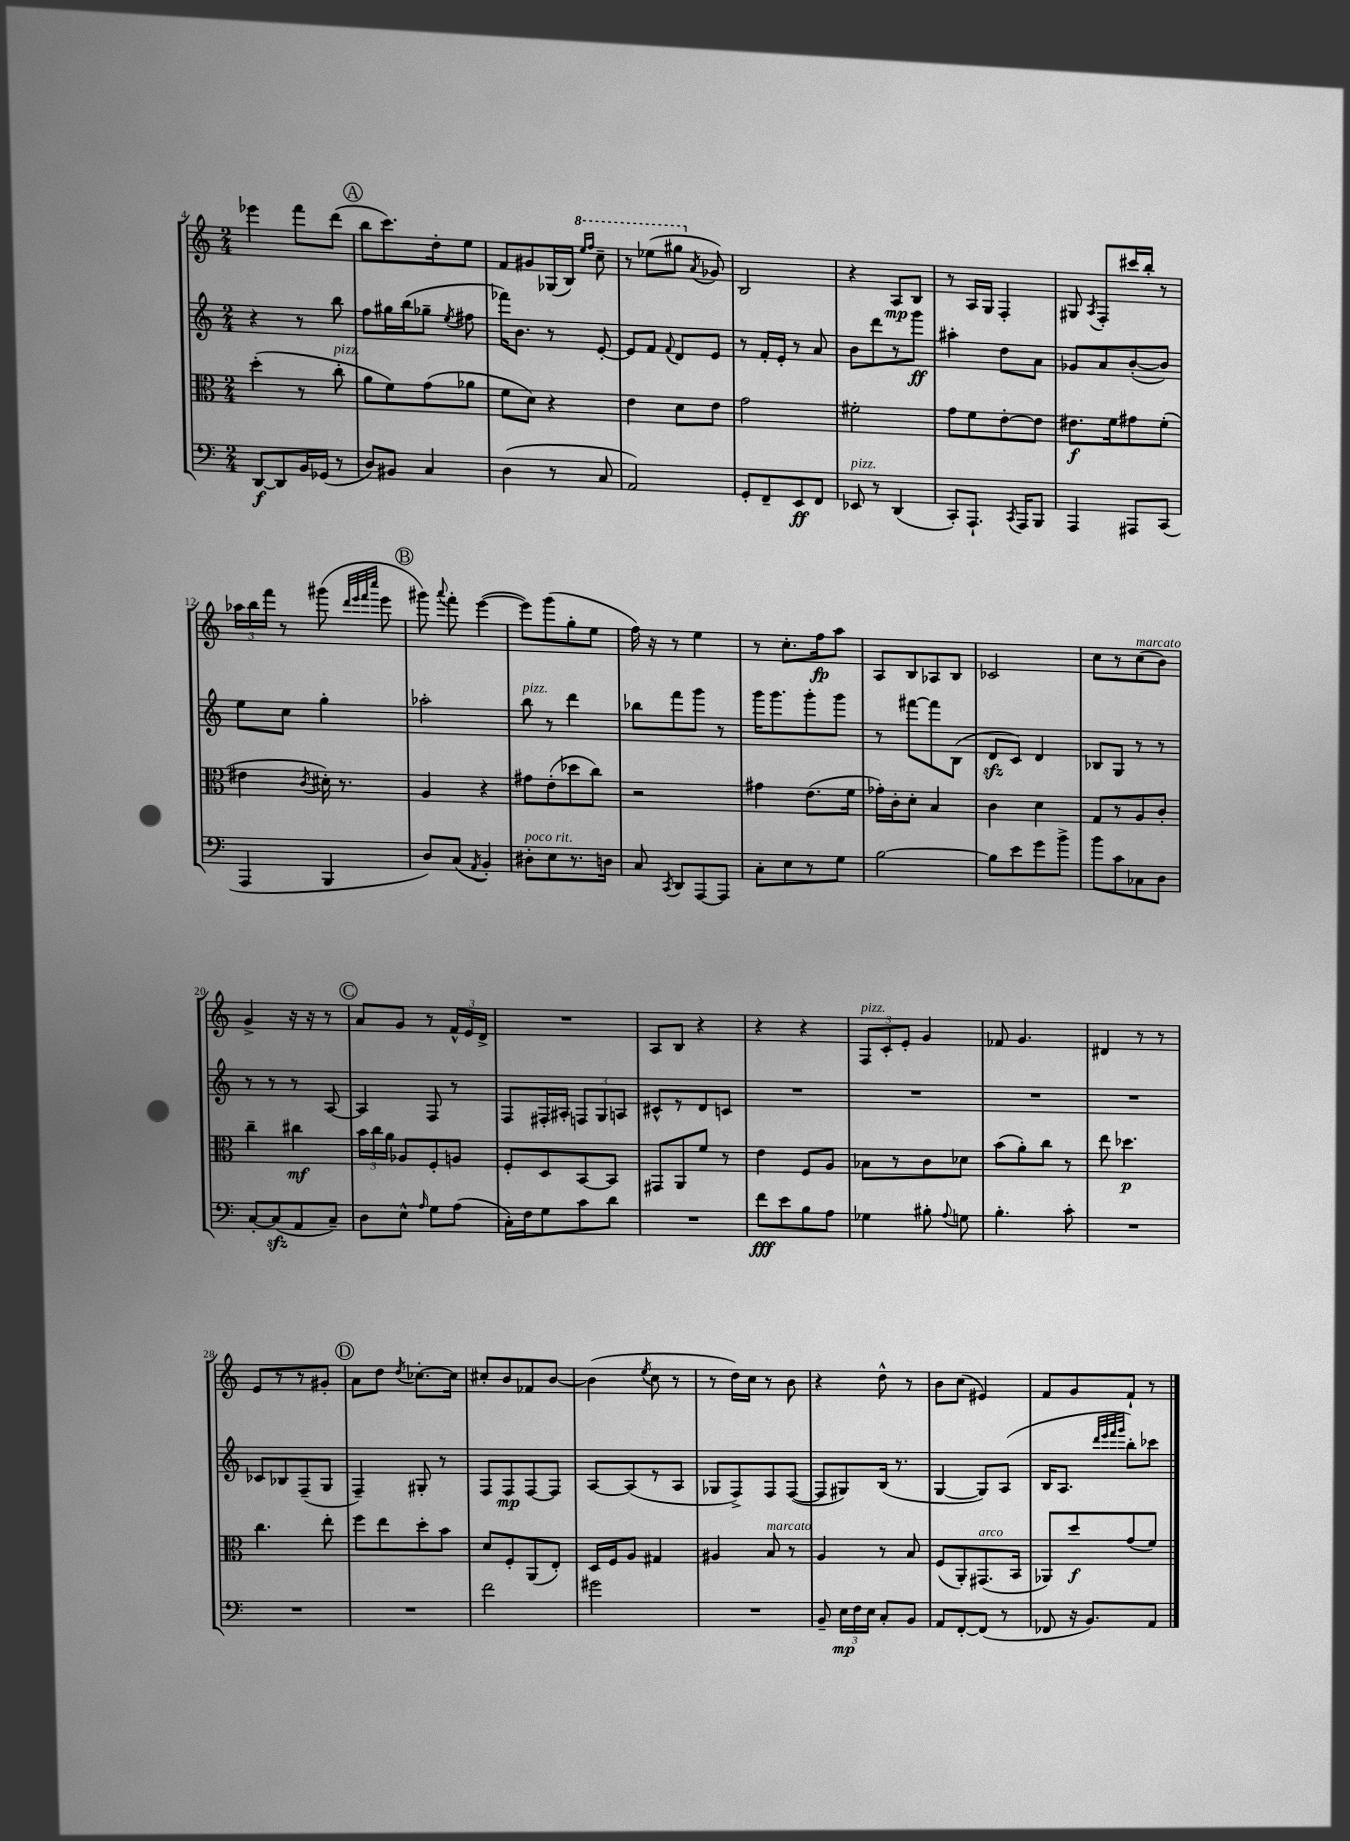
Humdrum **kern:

**kern	**kern	**kern	**kern
*staff4	*staff3	*staff2	*staff1
*clefF4	*clefC3	*clefG2	*clefG2
*k[]	*k[]	*k[]	*k[]
*M2/4	*M2/4	*M2/4	*M2/4
[8DD	(4dd'	4r	4eee-
8DD]	.	.	.
16BB	8r	8r	8fff
(16GG-	.	.	.
8r	8cc'	8bb	(8ddd
=	=	=	=
8D)	8a	8ff	8bb
8BB#	8f)	16gg#	8.ccc)
.	.	(16bb	.
4C	(8g	8gg-~	.
.	.	.	16dd'
.	.	8qee	.
.	8a-	8ff#	8ee
=	=	=	=
(4D	8f	16fff-)	8f
.	.	8.b	.
.	8d)	.	8g#
8r	4r	8r	(16G-
.	.	.	16B)
.	.	.	16qqeee
.	.	.	16qqfff
8C	.	[8e'	8ccc~
=	=	=	=
2AA)	4e	8e]	8r
.	.	8f	(8eee-
.	.	8qqf	.
.	8d	8d	8ggg#
.	.	.	8qa
.	8e	8e	8g-)
=	=	=	=
8GG'	2g	8r	2B
8FF~	.	16f'	.
.	.	16e'	.
8EE	.	8r	.
8FF	.	8a	.
=	=	=	=
8EE-	2f#'	8b	4r
8r	.	8ddd	.
(4DD	.	8r	8A
.	.	8ggg	8B
=	=	=	=
8CC')	8g	4aa#'	8r
8.AAA`	8f	.	16A
.	.	.	16G
.	[8e'	8dd	4F'
8qCC	.	.	.
16AAA	.	.	.
8BBB	8e]	8a	.
=	=	=	=
4AAA	8.e#	8g-	8G#
.	.	.	8qA
.	.	8a	8F'
.	16f	.	.
8AAA#	8g#	([8b'	16ccc#
.	.	.	16bb'
(8CC	(8f'	8b])	8r
=	=	=	=
4AAA	4e#	8ee	24aa-
.	.	.	24bb
.	.	.	24fff
.	.	8cc	8r
.	8qc	.	.
4BBB	16d#')	4gg'	(8ggg#
.	8.r	.	.
.	.	.	32qqddd
.	.	.	32qqeee
.	.	.	32qqfff
.	.	.	32qqcccc
.	.	.	8eee
=	=	=	=
8D)	4A	2aa-'	8ggg#)
.	.	.	8qqaaa
(8C	.	.	8fff'
8qAA	.	.	.
4BB')	4r	.	([4eee
=	=	=	=
8D#'	8g#	8bb	8eee])
8E	(8e'	8r	(8ggg
8.r	8dd-	4ddd	8gg'
.	8cc)	.	8ee
16D	.	.	.
=	=	=	=
8C	2r	8bb-	16ff)
.	.	.	16r
8qCC	.	.	.
8DD	.	8fff	8r
[8AAA	.	8ggg	4ee
8AAA]	.	8r	.
=	=	=	=
8C'	4g#	16ggg	8r
.	.	8.ggg	.
8E	.	.	8.cc'
8r	(8.e	8ggg'	.
.	.	.	16ff
8G	.	8ggg	8aa
.	16f	.	.
=	=	=	=
[2B	16g-')	8r	8A
.	16c'	.	.
.	8d'	[8fff#	8B
.	4B	8fff#]	8A-
.	.	(8B	8B
=	=	=	=
8B]	4c	8d	2c-
8e	.	8c)	.
8g	4d	4d	.
8b^	.	.	.
=	=	=	=
8b	8G	8B-	8cc
8c	8r	8G	8r
8C-	8A	8r	(8cc
8D	8c'	8r	8b)
=	=	=	=
[8C'	4cc~	8r	4g^
(8C]	.	8r	.
8AA	4cc#	8r	16r
.	.	.	16r
8C~)	.	[8A	8r
=	=	=	=
8D	24b	4A]	8a
.	24cc	.	.
.	24a	.	.
8E^^	8A-	.	8g
16qqA	.	.	.
8G	8F'	8F	8r
(8A	8A	8r	24f^^
.	.	.	24e
.	.	.	24d^
=	=	=	=
16C')	8F'	8F	2r
16F	.	.	.
8G	8D	16F#'	.
.	.	16A#'	.
8c	[8BB	12F	.
.	.	12G	.
8d	8BB]	.	.
.	.	12A	.
=	=	=	=
2r	8GG#	8c#^^	8A
.	8AA	8r	8B
.	8f	8d	4r
.	8r	8c	.
=	=	=	=
8f	4e	2r	4r
8e	.	.	.
8B	8F	.	4r
8A	8A	.	.
=	=	=	=
4G-	8B-	2r	12F
.	.	.	12c'
.	8r	.	.
.	.	.	12e'
8B#'	8c	.	4g
8qqA	.	.	.
8G	8d-	.	.
=	=	=	=
4.B'	(8b	2r	8f-
.	8a')	.	4.g
.	8cc	.	.
8c'	8r	.	.
=	=	=	=
2r	8ee	2r	4d#
.	4.dd-	.	.
.	.	.	8r
.	.	.	8r
=	=	=	=
2r	4.cc	8c-	8e
.	.	8B-	8r
.	.	(8F~	8r
.	8ee'	8G	8g#'
=	=	=	=
2r	8ff	4F~)	8a
.	8ee	.	8dd
.	.	.	8qdd
.	8dd'	8G#'	[8.cc-'
.	8b	8r	.
.	.	.	16cc-]
=	=	=	=
2f	8d	8F	8cc#'
.	8F'	8F	8b
.	(8AA	[8F	8f-
.	8E')	8F]	[8b
=	=	=	=
2g#	16D	[8A	(4b]
.	16F	.	.
.	8A	(8A]	.
.	.	.	8qee
.	4G#	8r	8cc
.	.	8A	8r
=	=	=	=
2r	4A#	8G-	8r
.	.	8F^)	16dd)
.	.	.	16cc
.	8B	8F	8r
.	8r	([8F	8b
=	=	=	=
8BB~	4A	8F]	4r
24E	.	8G#)	.
24F	.	.	.
24E	.	.	.
8C'	8r	(16B	8dd^^
.	.	8.r	.
8BB	8B	.	8r
=	=	=	=
8AA	(8F	[4G	8b
[8FF'	8AA')	.	(8cc
(8FF]	(8.GG#	8G])	4e#)
8r	.	(8A	.
.	16BB	.	.
=	=	=	=
8FF-	8AA-)	16B	8f
.	.	8.A	.
16r	8dd	.	8g
8.BB)	.	.	.
.	.	32qqddd	.
.	.	32qqeee	.
.	.	32qqfff	.
.	.	32qqggg	.
.	(8g	8bb')	8f`
8AA	8f)	8ccc-	8r
==	==	==	==
*-	*-	*-	*-
